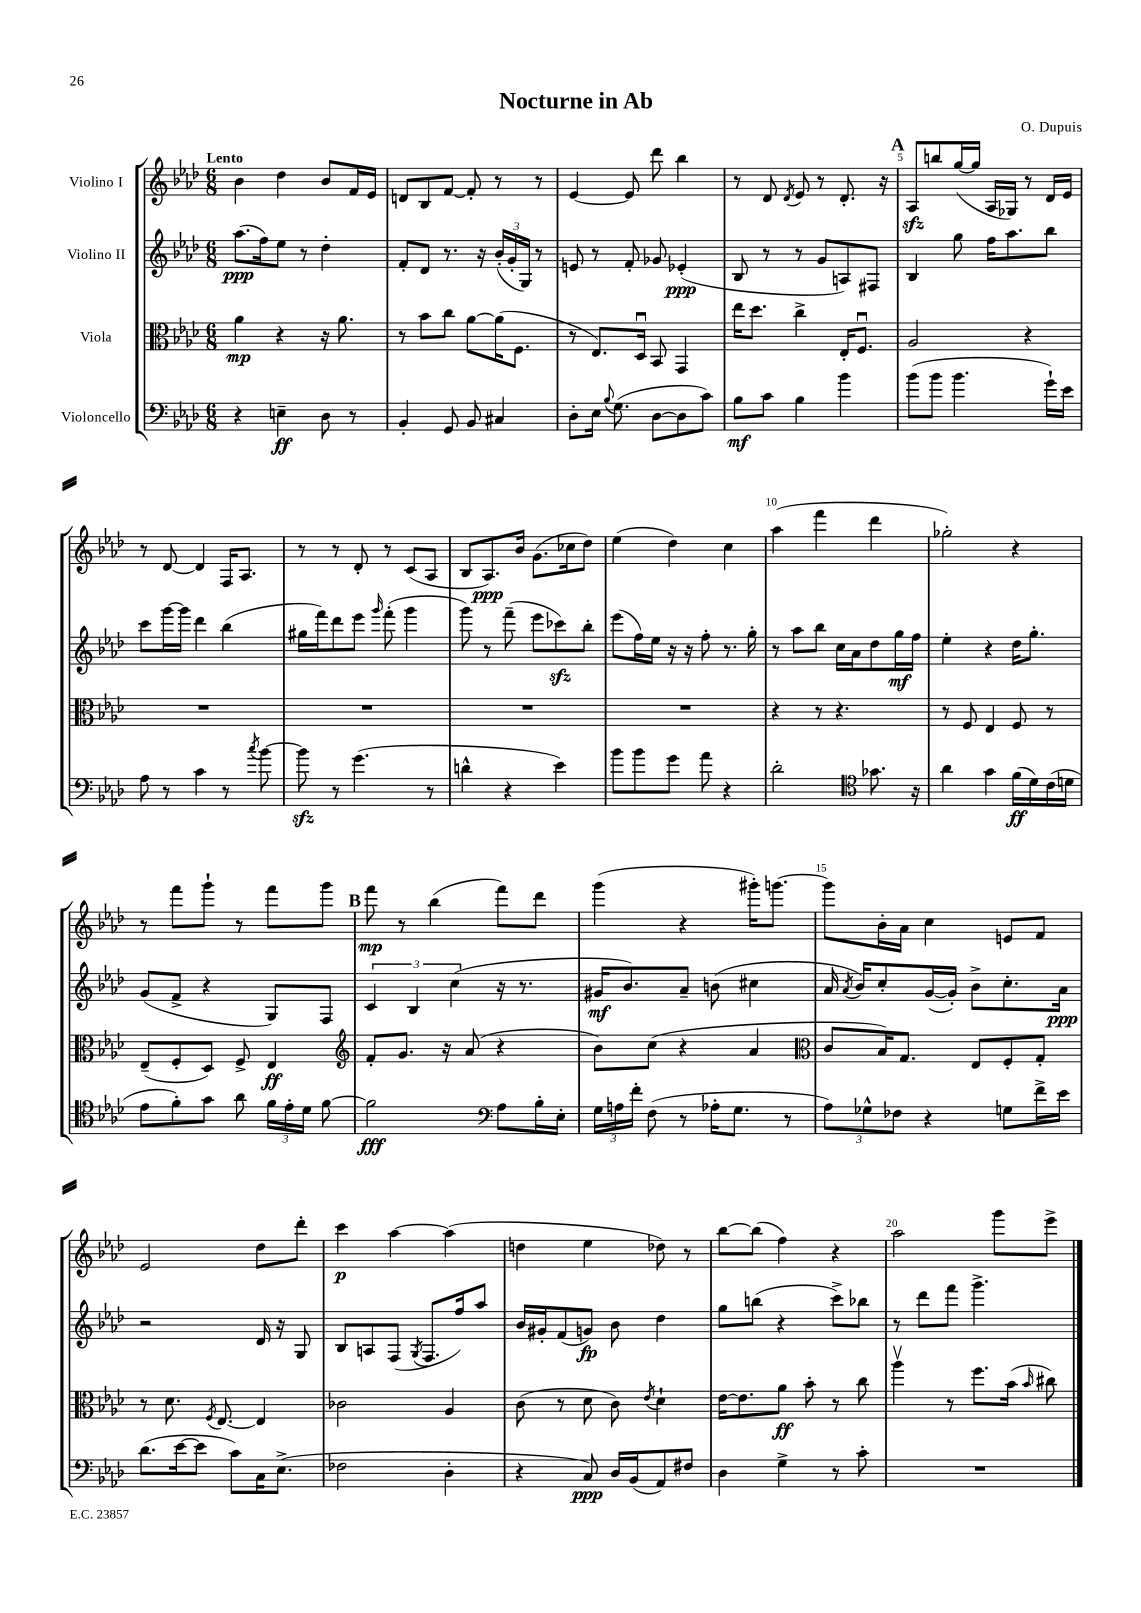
\header { title = "Nocturne in Ab" composer = "O. Dupuis" }
<<
\new StaffGroup <<
\new Staff = "s0" \with { instrumentName = "Violino I" } {
    \clef treble \key aes \major \numericTimeSignature \time 6/8 \tempo "Lento"
    \autoBeamOff bes'4 des''4 bes'8[ f'16 ees'16] |
    d'8[ bes8 f'8]~ f'8-. r8 r8 |
    ees'4~ ees'8 des'''8 bes''4 |
    r8 des'8 \acciaccatura { des'8 } ees'8 r8 des'8.-. r16 |
    \mark \markup { \bold "A" } aes8[\sfz b''8 g''16~( g''16] aes16[ ges16]) r8 des'16[ ees'16] |
    r8 des'8~ des'4 f16[ aes8.] |
    r8 r8 des'8-. r8 c'8[( aes8] |
    bes8[ aes8.\ppp) bes'16] g'8.[( ces''16 des''8]) |
    ees''4( des''4) c''4 |
    aes''4( f'''4 des'''4 |
    ges''2-.) r4 |
    r8 f'''8[ g'''8]-! r8 f'''8[ g'''8] |
    \mark \markup { \bold "B" } f'''8\mp r8 bes''4( f'''8[) des'''8] |
    g'''4( r4 gis'''16[-.) g'''8.]~ |
    g'''8[ bes'16-. aes'16] c''4 e'8[ f'8] |
    ees'2 des''8[ des'''8]-. |
    c'''4\p aes''4~ aes''4( |
    d''4 ees''4 des''8) r8 |
    bes''8[~ bes''8]( f''4) r4 |
    aes''2 g'''8[ ees'''8]-> \bar "|." |
}
\new Staff = "s1" \with { instrumentName = "Violino II" } {
    \clef treble \key aes \major \numericTimeSignature \time 6/8
    \autoBeamOff aes''8.[\ppp( f''16) ees''8] r8 des''4-. |
    f'8[-. des'8] r8. r16 \tuplet 3/2 { bes'16[-.( g'16-. g16]) } r8 |
    e'8 r8 f'8-. ges'8 ees'4-.\ppp( |
    bes8 r8 r8 g'8[ a8) fis8] |
    \mark \markup { \bold "A" } bes4 g''8 f''16[ aes''8. bes''8] |
    c'''8[ g'''16~ g'''16] des'''4 bes''4( |
    gis''16[ f'''16) des'''8 ees'''8] \grace { g'''16 } f'''8-.( g'''4 |
    g'''8) r8 f'''8--( ees'''8[ ces'''8\sfz) bes''8]-. |
    ees'''8[( f''16) ees''16] r16 r16 f''8-. r8. g''16-. |
    r8 aes''8[ bes''8] c''16[ aes'16 des''8 g''16\mf f''16] |
    ees''4-. r4 des''16[ g''8.]-. |
    g'8[( f'8]-> r4 g8[) f8] |
    \mark \markup { \bold "B" } \tuplet 3/2 { c'4 bes4 c''4( } r16 r8. |
    gis'16[\mf bes'8.) aes'8]-- b'8( cis''4 |
    aes'16 \acciaccatura { aes'8 } bes'16[) c''8-. g'16~( g'16]-.) bes'8[-> c''8.-. aes'16]\ppp |
    r2 des'16 r16 g8 |
    bes8[ a8 f8]( \acciaccatura { g8 } f8.[ f''16) aes''8] |
    bes'16[ gis'16-. f'8( g'8]\fp) bes'8 des''4 |
    g''8[ b''8]( r4 c'''8[->) bes''8] |
    r8 des'''8[ f'''8] g'''4.-> \bar "|." |
}
\new Staff = "s2" \with { instrumentName = "Viola" } {
    \clef alto \key aes \major \numericTimeSignature \time 6/8
    \autoBeamOff aes'4\mp r4 r16 aes'8. |
    r8 bes'8[ c''8] aes'8[~ aes'16( f8.] |
    r8 ees8.[) des16]\downbow bes,8 g,4 |
    ees''16[ des''8.] c''4-> ees16[-. f8.]\downbow |
    \mark \markup { \bold "A" } aes2 r4 |
    R2. |
    R2. |
    R2. |
    R2. |
    r4 r8 r4. |
    r8 f8 ees4 f8 r8 |
    ees8[--( f8-. des8]) f8-> ees4\ff |
    \mark \markup { \bold "B" } \clef treble f'8[-. g'8.] r16 aes'8( r4 |
    bes'8[) c''8]( r4 aes'4 |
    \clef alto c'8[ bes16) g8.] ees8[ f8-. g8]-. |
    r8 des'8. \acciaccatura { f8 } ees8.~ ees4 |
    ces'2 aes4 |
    c'8( r8 des'8 c'8) \acciaccatura { ees'8 } des'4-! |
    ees'16[~ ees'8. aes'8]\ff bes'8-. r8 c''8 |
    aes''4\upbow r8 f''8.[ bes'16]( \grace { bes'16 } cis''8) \bar "|." |
}
\new Staff = "s3" \with { instrumentName = "Violoncello" } {
    \clef bass \key aes \major \numericTimeSignature \time 6/8
    \autoBeamOff r4 e4--\ff des8 r8 |
    bes,4-. g,8 bes,8 cis4 |
    des8[-. ees16] \appoggiatura { bes8 } g8.( des8[~ des8 c'8]) |
    bes8[\mf c'8] bes4 bes'4 |
    \mark \markup { \bold "A" } bes'8[( bes'8] bes'4. g'16[-!) ees'16] |
    aes8 r8 c'4 r8 \acciaccatura { c''8 } bes'8~ |
    bes'8\sfz r8 g'4.( r8 |
    d'4-^ r4 ees'4) |
    bes'8[ bes'8 g'8] aes'8 r4 |
    des'2-. \clef tenor ges'8. r16 |
    aes'4 g'4 f'16[\ff( des'16) c'16( d'16] |
    ees'8[ f'8-.) g'8] aes'8 \tuplet 3/2 { f'16[ ees'16-. des'16] } f'8~ |
    \mark \markup { \bold "B" } f'2\fff \clef bass aes8[ bes16-. ees16]-. |
    \tuplet 3/2 { g16[ a16 f'16]-. } f8( r8 aes16[-. g8.] r8 |
    \tuplet 3/2 { aes8[) ges8-^ fes8] } r4 g8[ f'16-> ees'16] |
    des'8.[( ees'16~ ees'8] c'8[) c16 ees8.]->( |
    fes2 des4-. |
    r4 c8\ppp) des16[ bes,16( aes,8) fis8] |
    des4 g4-> r8 c'8-. |
    R2. \bar "|." |
}
>>
>>
\layout { \context { \Score \override BarNumber.break-visibility = ##(#f #t #t) barNumberVisibility = #(every-nth-bar-number-visible 5) } }
